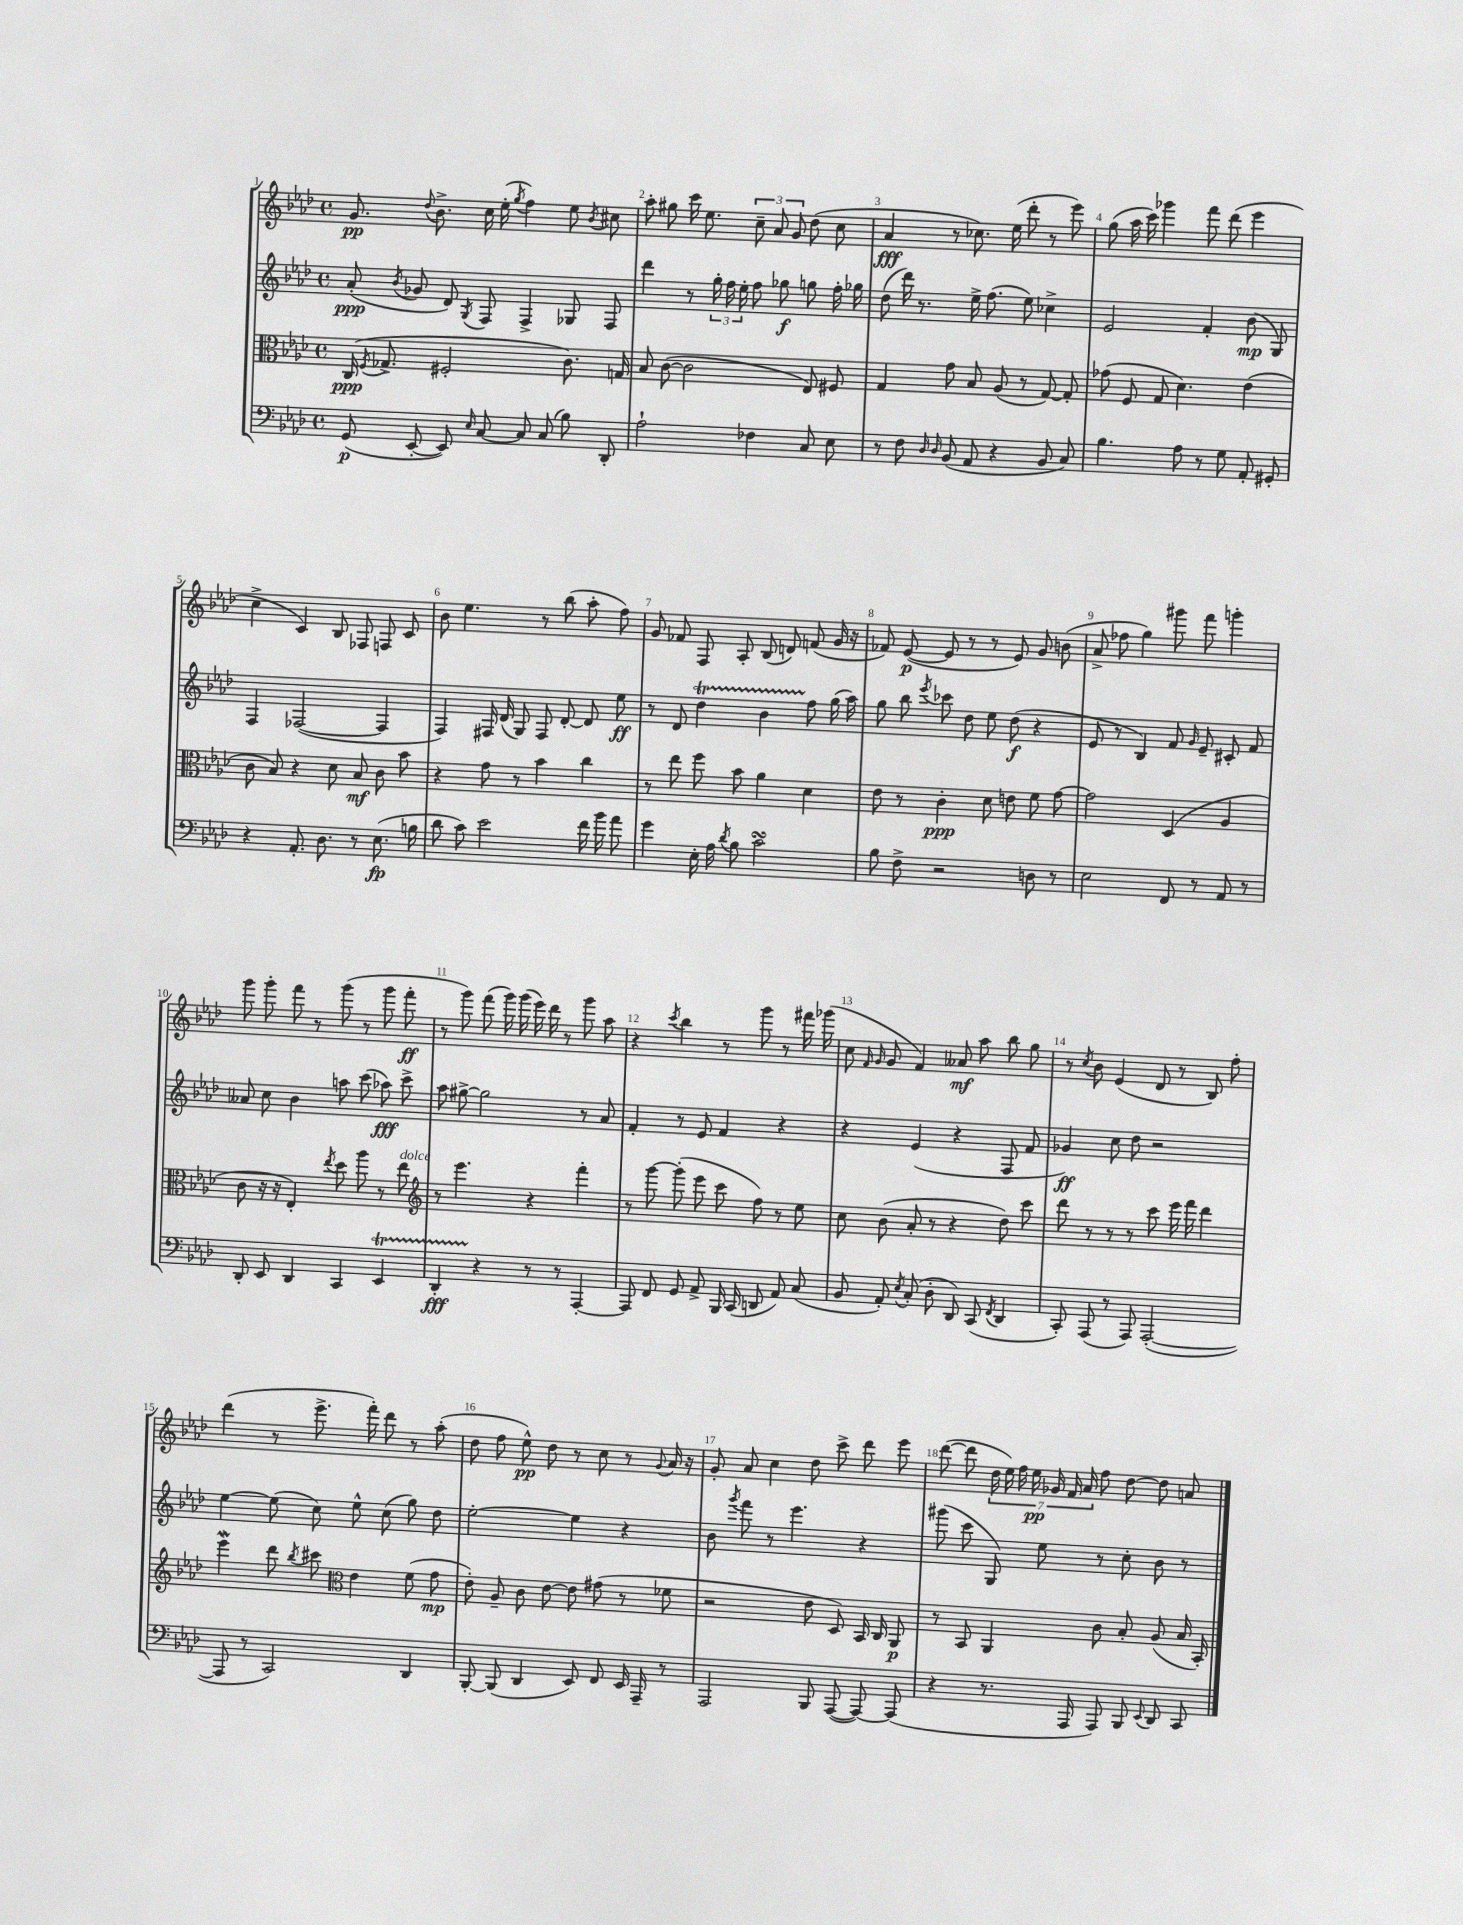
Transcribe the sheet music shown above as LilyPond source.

<<
\new StaffGroup <<
\new Staff = "s0" {
    \clef treble \key aes \major \defaultTimeSignature \time 4/4
    \autoBeamOff g'8.\pp \appoggiatura { des''8 } bes'8.-> c''16 ees''16-.( \acciaccatura { g''8 } f''4) ees''8 \acciaccatura { bes'8 } cis''8 |
    aes''8-. gis''8 c'''16 ees''8. \tuplet 3/2 { c''8-- aes'8 g'8 } des''8( c''8 |
    aes'4\fff r8 ces''8.) ees''16( des'''8-. r8 ees'''8) |
    g''8( aes''16 c'''16) ges'''4 f'''8 des'''8( ees'''4 |
    c''4-> c'4) bes8 fes8 f8 c'8 |
    bes'8 ees''4. r8 bes''8( aes''8-. f''8) |
    g'8 fes'8 f8 aes8-. bes8( d'8) f'8( g'16 r16 |
    fes'8) ees'8~\p( ees'8 r8 r8 ees'8) g'8 b'8( |
    aes'8-> fes''8 g''4) gis'''8 f'''8 g'''4-. |
    g'''8 g'''8-. f'''8 r8 g'''8( r8 g'''8 f'''8-.\ff |
    r8 g'''8) f'''8( g'''16) g'''16( ees'''16) des'''16 r8 g'''8 aes''8 |
    r4 \acciaccatura { c'''8 } bes''4 r8 g'''8 r8 fis'''16 ges'''16( |
    c''8 \grace { f'16 g'16 } g'8 f'4) aeses'8\mf aes''8 bes''8 g''8 |
    r8 \acciaccatura { c''8 } bes'8 ees'4( des'8 r8 bes8) f''8-. |
    des'''4( r8 ees'''8.-> f'''16-.) des'''8 r8 aes''8-.( |
    des''8 f''8 ees''8-^\pp) des''8 r8 c''8 r8 \appoggiatura { g'8 } aes'16 r16 |
    g'8-. aes'8 c''4 des''8 c'''8-> des'''8 ees'''8 |
    des'''8~( des'''8 \tuplet 7/4 { des''16 ees''16) f''16 ees''16\pp ges'16 f'16 aes'16 } f''8 des''8~ des''8 a'8 \bar "|." |
}
\new Staff = "s1" {
    \clef treble \key aes \major \defaultTimeSignature \time 4/4
    \autoBeamOff aes'8-.\ppp( \acciaccatura { bes'8 } ges'8 des'8) \acciaccatura { g8 } f8 f4-> ges8 f8 |
    des'''4 r8 \tuplet 3/2 { g''16-. f''16 ees''16-. } f''8 ges''8\f g''8 f''16-. ges''16 |
    des''8( des'''16) r8. ees''16-> f''8.( ees''8) ces''4-> |
    ees'2 f'4-. bes'8\mp( g8) |
    f4 fes2~( fes4 |
    f4) fis16 des'16( g8) fis8 des'8~-. des'8 ees''8\ff |
    r8 des'8 des''4\startTrillSpan bes'4 f''8\stopTrillSpan g''16( aes''16) |
    g''8 bes''8 \acciaccatura { ees'''8 } ces'''8 des''8 ees''8 des''8\f( r4 |
    ees'8 r8 bes4) f'8 \grace { g'16 } ees'8-- cis'8-. f'8 |
    aeses'8 c''8 bes'4 a''8 c'''8( aes''8\fff) c'''8-> |
    aes''8 gis''8~-> gis''2 r8 aes'8 |
    f'4-. r8 ees'8 f'4 r4 |
    r4 ees'4( r4 f8 f'8 |
    ges'4\ff) c''8 des''8 r2 |
    ees''4~ ees''8( c''8) ees''8-^ c''8( g''8) des''8 |
    ees''2~-. ees''4 r4 |
    bes'8 \acciaccatura { g'''8 } f'''8 r8 ees'''4. r4 |
    gis'''8( c'''8 g8) ees''8 r8 c''8-. bes'8 r8 \bar "|." |
}
\new Staff = "s2" {
    \clef alto \key aes \major \defaultTimeSignature \time 4/4
    \autoBeamOff c16\ppp( \acciaccatura { f8 } ges8.-> fis2-. c'8.) g16 |
    bes8 c'8~( c'2 ees8) fis8 |
    g4 g'8 bes8 aes8( r8 g8~) g8-. |
    ges'8( f8 g8 des'4.) ees'4( |
    c'8 bes8) r4 des'8 bes8\mf c'8 bes'8 |
    r4 g'8 r8 bes'4 c''4 |
    r8 ees''8 f''8 bes'8 aes'4 des'4 |
    ees'8 r8 c'4-.\ppp des'8 e'8 f'8 g'8~ |
    g'2 des4( aes4 |
    c'8 r16 r16 ees4-.) \acciaccatura { ees''8 } des''8 aes''8 r8 ees''8^\markup { \italic "dolce" } |
    \clef treble r8 ees'''4. r4 f'''4-. |
    r8 g'''8~ g'''8-.( ees'''8 c'''8 f''8) r8 ees''8 |
    c''8 bes'8( aes'8-. r8 r4 des''8) c'''8 |
    des'''8 r8 r8 r8 c'''8 ees'''16 f'''16 des'''4 |
    ees'''4\mordent des'''8 \acciaccatura { bes''8 } cis'''8 \clef alto ees'4 f'8( g'8\mp |
    ees'8-.) aes8-- c'8 ees'8~ ees'8 gis'8( r8 fes'8 |
    r2 ees'8 des8) bes,16 c16 aes,8\p |
    r8 bes,8 aes,4 c'8 bes8-. aes8( bes16 bes,16-.) \bar "|." |
}
\new Staff = "s3" {
    \clef bass \key aes \major \defaultTimeSignature \time 4/4
    \autoBeamOff g,8\p( ees,8~-. ees,8) \grace { ees16 } c8~ c8 c8( bes8) des,8-. |
    aes2-! fes4 c8 ees8 |
    r8 f8 \grace { des16 des16 } bes,8( aes,8 r4 bes,8 c8) |
    bes4. aes8 r8 g8 aes,8-. gis,8-. |
    r4 aes,8.-. des8. r8 ees8.\fp( b16 |
    des'8 c'8) ees'2 f'16 bes'16 aes'8 |
    g'4 ees16-. aes16 \acciaccatura { des'8 } bes8 c'2\turn |
    bes8 f8-> r2 d8 r8 |
    ees2 f,8 r8 aes,8 r8 |
    des,8-. ees,8 des,4 c,4 ees,4\startTrillSpan |
    des,4-.\fff r4\stopTrillSpan r8 r8 aes,,4~-. |
    aes,,8 f,8 g,8 aes,8-> bes,,16 c,16( d,8 aes,8) c8( |
    bes,8 aes,8-.) \acciaccatura { ees8 } c8-.( des8-. des,8) c,8( \acciaccatura { f,8 } des,4 |
    c,8-.) aes,,8( r8 aes,,8) aes,,2~-.( |
    aes,,8 r8 c,2) des,4 |
    bes,,8~-. bes,,8( des,4 ees,8) f,8 ees,16 aes,,16-- r8 |
    aes,,2 bes,,8 aes,,8~( aes,,8~) aes,,8( |
    r4 r8. aes,,16 aes,,8) bes,,8 \appoggiatura { ees,8 } des,8 c,8 \bar "|." |
}
>>
>>
\layout { \context { \Score \override BarNumber.break-visibility = ##(#f #t #t) barNumberVisibility = #all-bar-numbers-visible } }
